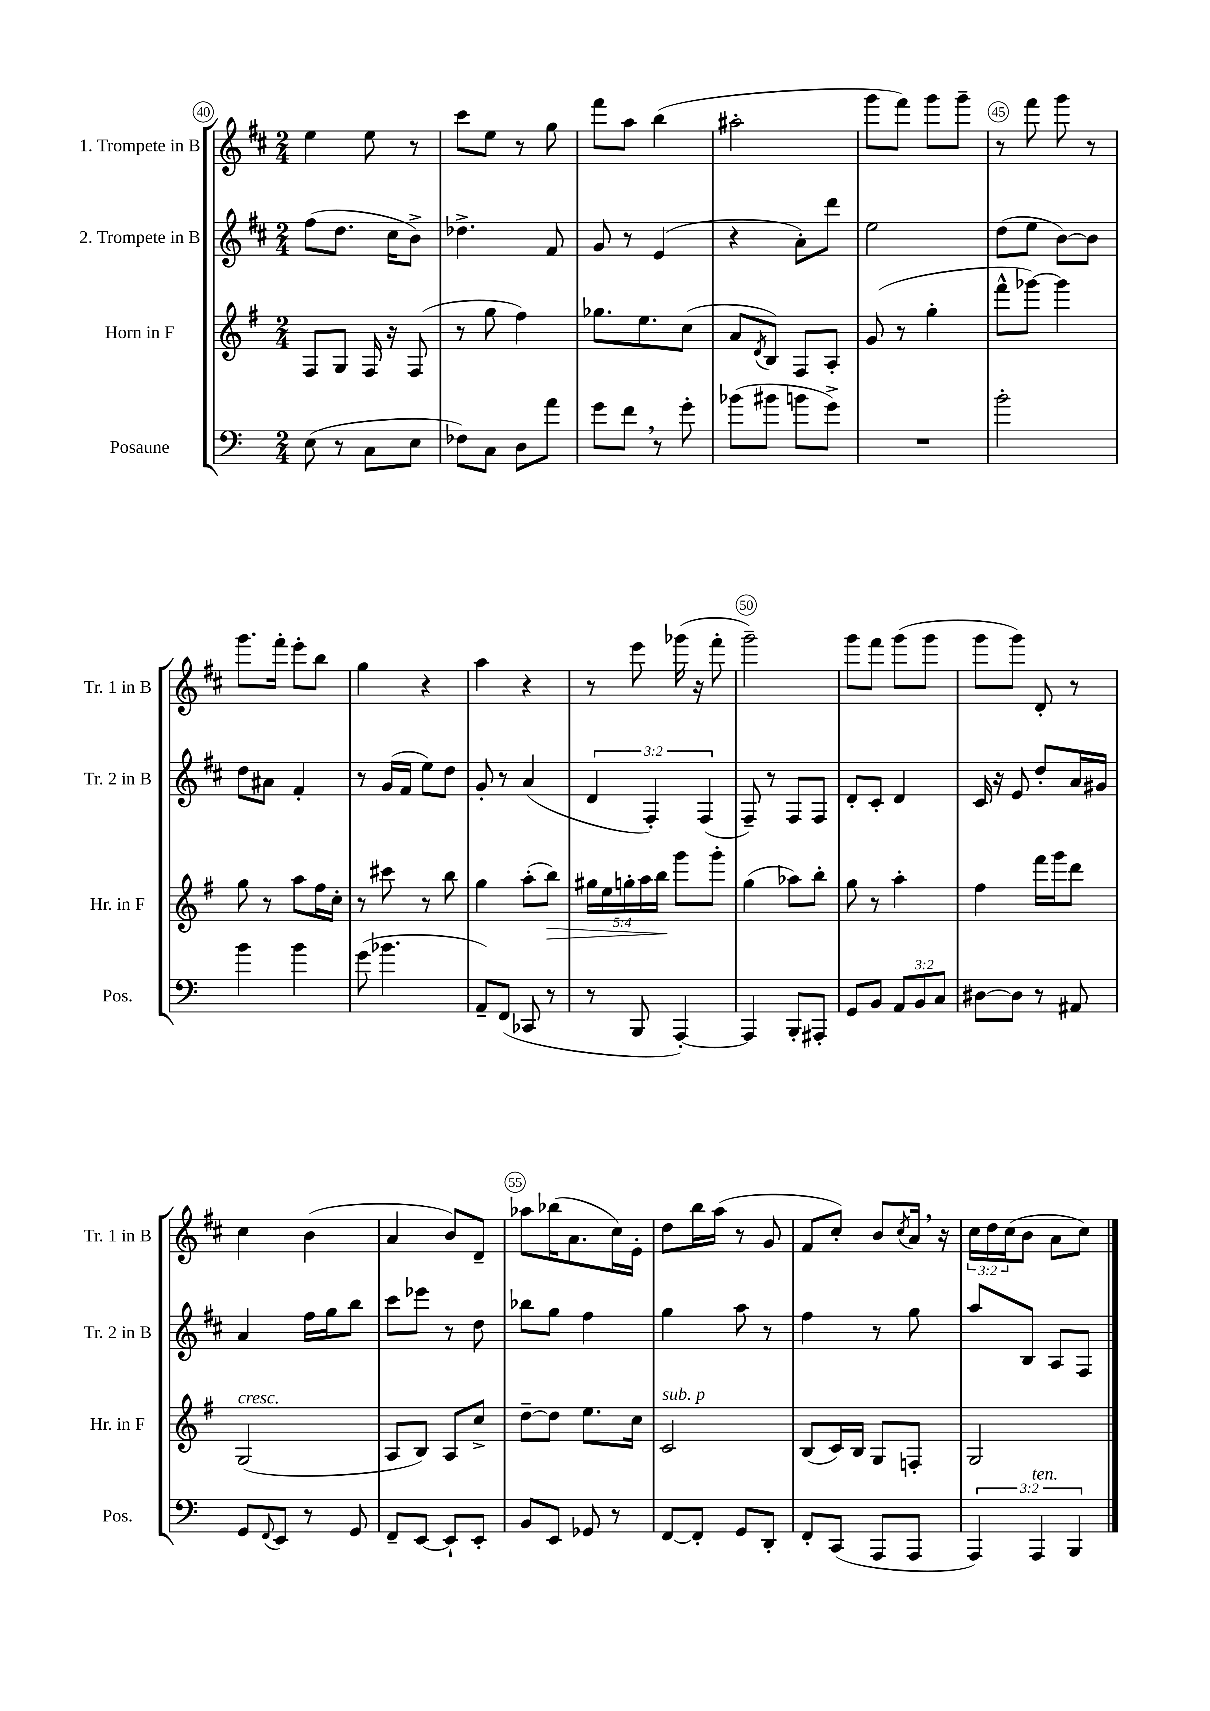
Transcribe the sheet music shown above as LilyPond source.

<<
\new StaffGroup <<
\new Staff = "s0" \with { instrumentName = "1. Trompete in B" shortInstrumentName = "Tr. 1 in B" } {
    \clef treble \key d \major \numericTimeSignature \time 2/4 \override Staff.TupletNumber.text = #tuplet-number::calc-fraction-text
    e''4 e''8 r8 |
    cis'''8 e''8 r8 g''8 |
    fis'''8 a''8 b''4( |
    ais''2-. |
    g'''8 fis'''8) g'''8 g'''8-- |
    r8 fis'''8 g'''8 r8 |
    g'''8. fis'''16-. e'''8-. b''8 |
    g''4 r4 |
    a''4 r4 |
    r8 e'''8 ges'''16( r16 fis'''8-. |
    g'''2--) |
    g'''8 fis'''8 g'''8( g'''8 |
    g'''8 g'''8) d'8-. r8 |
    cis''4 b'4( |
    a'4 b'8) d'8-- |
    aes''8 bes''16( a'8. cis''16) e'16-. |
    d''8 b''16 a''16( r8 g'8 |
    fis'8 cis''8-.) b'8 \acciaccatura { cis''8 } a'16 \breathe r16 |
    \tuplet 3/2 { cis''16 d''16 cis''16( } b'8 a'8 cis''8) \bar "|." |
}
\new Staff = "s1" \with { instrumentName = "2. Trompete in B" shortInstrumentName = "Tr. 2 in B" } {
    \clef treble \key d \major \numericTimeSignature \time 2/4 \override Staff.TupletNumber.text = #tuplet-number::calc-fraction-text
    fis''8( d''8. cis''16 b'8->) |
    des''4.-> fis'8 |
    g'8 r8 e'4( |
    r4 a'8-.) d'''8 |
    e''2 |
    d''8( e''8 b'8~) b'8 |
    d''8 ais'8 fis'4-. |
    r8 g'16( fis'16 e''8) d''8 |
    g'8-. r8 a'4( |
    \tuplet 3/2 { d'4 fis4-.) fis4( } |
    fis8--) r8 fis8 fis8 |
    d'8-. cis'8-. d'4 |
    cis'16 r16 e'8 d''8-. a'16 gis'16 |
    a'4 fis''16 g''16 b''8 |
    cis'''8 ees'''8 r8 d''8 |
    bes''8 g''8 fis''4 |
    g''4 a''8 r8 |
    fis''4 r8 g''8 |
    a''8 b8 a8 fis8 \bar "|." |
}
\new Staff = "s2" \with { instrumentName = "Horn in F" shortInstrumentName = "Hr. in F" } {
    \clef treble \key g \major \numericTimeSignature \time 2/4 \override Staff.TupletNumber.text = #tuplet-number::calc-fraction-text
    fis8 g8 fis16 r16 fis8( |
    r8 g''8 fis''4) |
    ges''8. e''8. c''8( |
    a'8 \acciaccatura { d'8 } b8) fis8 a8-. |
    g'8( r8 g''4-. |
    fis'''8-^ ges'''8~) ges'''4 |
    g''8 r8 a''8 fis''16 c''16-. |
    r8 cis'''8 r8 b''8 |
    g''4 a''8-.( b''8\>) |
    \tuplet 5/4 { gis''16 e''16 g''16-. a''16 b''16\! } g'''8 g'''8-. |
    g''4( aes''8) b''8-. |
    g''8 r8 a''4-. |
    fis''4 fis'''16 g'''16 d'''8 |
    g2^\markup { \italic "cresc." }( |
    a8 b8) a8 c''8-> |
    d''8~-- d''8 e''8. c''16 |
    c'2^\markup { \italic "sub. p" } |
    b8( c'16) b16 g8 f8-. |
    g2 \bar "|." |
}
\new Staff = "s3" \with { instrumentName = "Posaune" shortInstrumentName = "Pos." } {
    \clef bass \key c \major \numericTimeSignature \time 2/4 \override Staff.TupletNumber.text = #tuplet-number::calc-fraction-text
    e8( r8 c8 e8 |
    fes8) c8 d8 a'8 |
    g'8 f'8 \breathe r8 g'8-. |
    bes'8( bis'8 b'8 g'8->) |
    R2 |
    b'2-. |
    b'4 b'4 |
    g'8( bes'4. |
    a,8--) f,8( ces,8 r8 |
    r8 b,,8 a,,4~-.) |
    a,,4 b,,8-. ais,,8-. |
    g,8 b,8 \tuplet 3/2 { a,8 b,8 c8 } |
    dis8~ dis8 r8 ais,8 |
    g,8 \appoggiatura { f,8 } e,8 r8 g,8 |
    f,8-- e,8~ e,8-! e,8-. |
    b,8 e,8 ges,8 r8 |
    f,8~ f,8-. g,8 d,8-. |
    f,8-. c,8( a,,8 a,,8 |
    \tuplet 3/2 { a,,4) a,,4^\markup { \italic "ten." } b,,4 } \bar "|." |
}
>>
>>
\layout { \context { \Score currentBarNumber = #40 \override BarNumber.break-visibility = ##(#f #t #t) barNumberVisibility = #(every-nth-bar-number-visible 5) \override BarNumber.stencil = #(make-stencil-circler 0.1 0.3 ly:text-interface::print) } }
